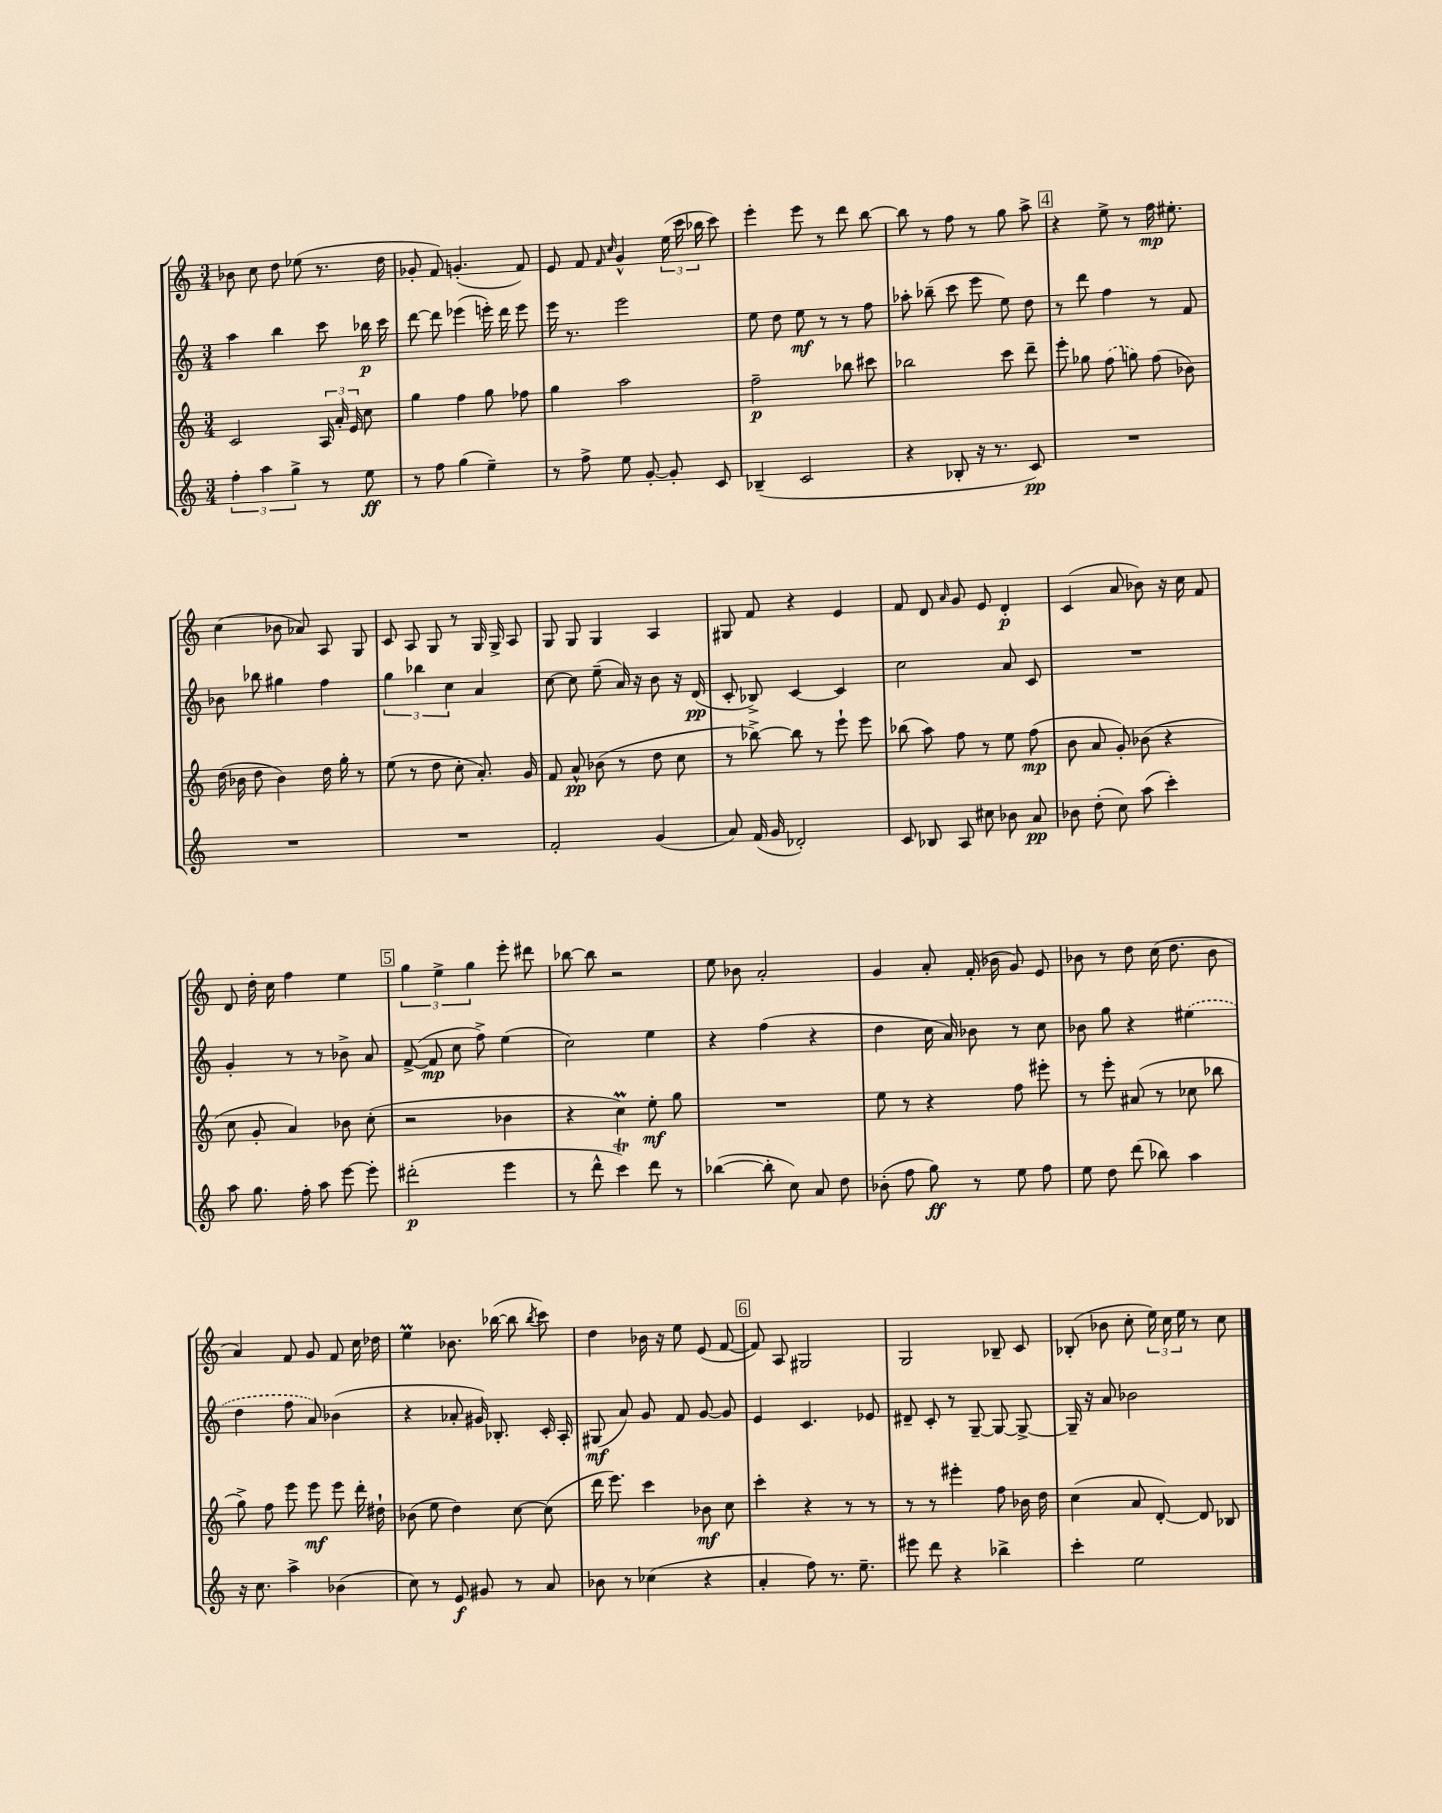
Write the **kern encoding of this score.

**kern	**kern	**kern	**kern
*staff4	*staff3	*staff2	*staff1
*clefG2	*clefG2	*clefG2	*clefG2
*k[]	*k[]	*k[]	*k[]
*M3/4	*M3/4	*M3/4	*M3/4
6ff'	2c	4aa	8b-
.	.	.	8cc
6aa	.	.	.
.	.	4bb	8dd
6gg^	.	.	.
.	.	.	(8ee-
8r	24A	8ccc	8.r
.	24a'	.	.
.	24e	.	.
8ee	8cc	16bb-	.
.	.	16ccc	16dd
=	=	=	=
8r	4gg	[8ddd	8g-'
8ff	.	8ddd]	8f)
(4gg	4ff	(4eee-	(4.g'
4ee~)	8gg	16eee')	.
.	.	16ddd	.
.	8ff-	8eee	8f)
=	=	=	=
8r	4gg	16eee	8e
.	.	8.r	.
8ff^	.	.	8f
.	.	.	16qqf
.	.	.	16qqcc
8ee	2aa	2eee	4g^^
[8g'	.	.	.
8g']	.	.	(24ee
.	.	.	24ccc
.	.	.	24bb-
8c	.	.	8ccc)
=	=	=	=
(4B-~	2ff~	8ee	4eee'
.	.	8dd	.
2c	.	8ee	8eee
.	.	8r	8r
.	8bb-	8r	8ddd
.	8ccc#	8ff	[8bb
=	=	=	=
4r	2bb-	8aa-'	8bb]
.	.	(8bb-~	8r
8B-'	.	8ccc	8ff
16r	.	8eee	8r
8.r	.	.	.
.	8ccc	8ee)	8gg
8c)	8ddd~	8dd	8aa^
=	=	=	=
2.r	8eee'	8r	4r
.	8gg-	8ddd	.
.	(8ff	4ff	8ee^
.	8gg)	.	8r
.	(8ff	8r	16ff
.	.	.	8.ee#'
.	8b-)	8f	.
=	=	=	=
2.r	(16dd	8b-	(4cc
.	16b-	.	.
.	8dd	8bb-	.
.	4b-)	4gg#	8b-
.	.	.	8a-)
.	16dd	4ff	8A
.	16gg'	.	.
.	8r	.	8G
=	=	=	=
2.r	(8ee	6gg	8c
.	8r	.	8A
.	.	6bb-	.
.	8dd	.	8G
.	.	6cc	.
.	8cc'	.	8r
.	8.a')	4a	16G
.	.	.	16G^
.	.	.	8A
.	16g	.	.
=	=	=	=
2f'	8f	[8cc	8G
.	8a^^	8cc]	8G
.	(8b-	(8ee~	4G
.	8r	16a)	.
.	.	16r	.
(4g	8dd	8b	4A
.	8cc	16r	.
.	.	(16d	.
=	=	=	=
8a)	8r	8c'	8G#
(16f	[8bb-^)	8B-^)	8f
16g	.	.	.
2d-')	8bb-]	[4c	4r
.	8r	.	.
.	8eee`	4c]	4e
.	8eee	.	.
=	=	=	=
8c	(8bb-	2cc	8f
8B-	8aa)	.	8d
.	.	.	16qqa
8A	8ff	.	8g
8cc#	8r	.	8e
8b-	8ee	8a	4d'
8a	(8ff	8c	.
=	=	=	=
8b-	8b	2.r	(4c
(8dd'	8a	.	.
8cc)	8g')	.	8a
(8aa	(8b-	.	8b-)
4ccc')	4r	.	16r
.	.	.	16cc
.	.	.	8f
=	=	=	=
8aa	8cc	4g'	8d
8.gg	8g'	.	16dd'
.	.	.	16cc
.	4a)	8r	4ff
16ff'	.	.	.
8aa	.	8r	.
[8eee	8b-	8b-^	4ee
8eee']	(8cc'	8a	.
=	=	=	=
(2ddd#'	2r	([8f^	6gg
.	.	8f]	.
.	.	.	6ee^
.	.	8cc	.
.	.	.	6gg
.	.	8ff^)	.
4eee	4b-	(4ee	8eee'
.	.	.	8ddd#
=	=	=	=
8r	4r	2cc)	[8bb-
8ddd^^	.	.	8bb-]
4ccc)	4cc)	.	2r
8ddd	8ee'	4ee	.
8r	8gg	.	.
=	=	=	=
([4bb-	2.r	4r	8ee
.	.	.	8b-
8bb-']	.	(4ff	2a'
8cc)	.	.	.
8a	.	4r	.
8dd	.	.	.
=	=	=	=
(8b-'	8ee	4dd	4g
8ff	8r	.	.
8gg)	4r	16cc	8a'
.	.	16a)	.
8r	.	8b-	(16f'
.	.	.	16b-
8ee	8ff	8r	8g)
8ff	8eee#'	8cc	8e
=	=	=	=
8ee	8r	8b-	8b-
8dd	8eee'	8gg	8r
(8ddd	(8a#	4r	8dd
8bb-)	8r	.	(16cc
.	.	.	8.dd
4aa	8cc-	(4ee#	.
.	8bb-	.	8b-
=	=	=	=
16r	8gg^)	4dd	4a)
8.cc	.	.	.
.	8ff	.	.
4aa^	8eee	8ff	8f
.	8eee	8a)	8g
(4b-	8eee	(4b-	8f
.	16ddd'	.	16cc
.	16dd#`	.	16dd-
=	=	=	=
8cc)	(8b-	4r	4ee
8r	8ee	.	.
8e	4dd)	8a-'	8.b-
8g#	.	16g#)	.
.	.	8.B-'	([16bb-
8r	[8cc	.	8bb-]
.	.	.	8qbb-
8a	(8cc]	16c'	8ccc)
.	.	16A'	.
=	=	=	=
8b-	16ddd	(8G#	4dd
.	8.eee)	.	.
8r	.	8a)	.
(4cc-	4ccc	8g	16b-
.	.	.	16r
.	.	8f	8ee
4r	8b-	[8g	(8e
.	8cc	8g]	[8f
=	=	=	=
4a'	4ccc'	4e	8f])
.	.	.	8A
8ff)	4r	4.c	2G#
8.r	.	.	.
.	8r	.	.
8.ee~	.	.	.
.	8r	8e-	.
=	=	=	=
8eee#	8r	8d#~	2G
8ddd	8r	8c'	.
4r	4eee#'	8r	.
.	.	[8G~	.
4bb-^	8ff	8G_	8B-~
.	16b-	8G^_	8c
.	16dd	.	.
=	=	=	=
4ccc'	(4cc	16G~]	(8B-'
.	.	16r	.
.	.	8a	8b-
2ee	8a	2b-	8cc'
.	[8d')	.	24ee)
.	.	.	24cc
.	.	.	24ee
.	8d]	.	8r
.	8B-	.	8cc
==	==	==	==
*-	*-	*-	*-
